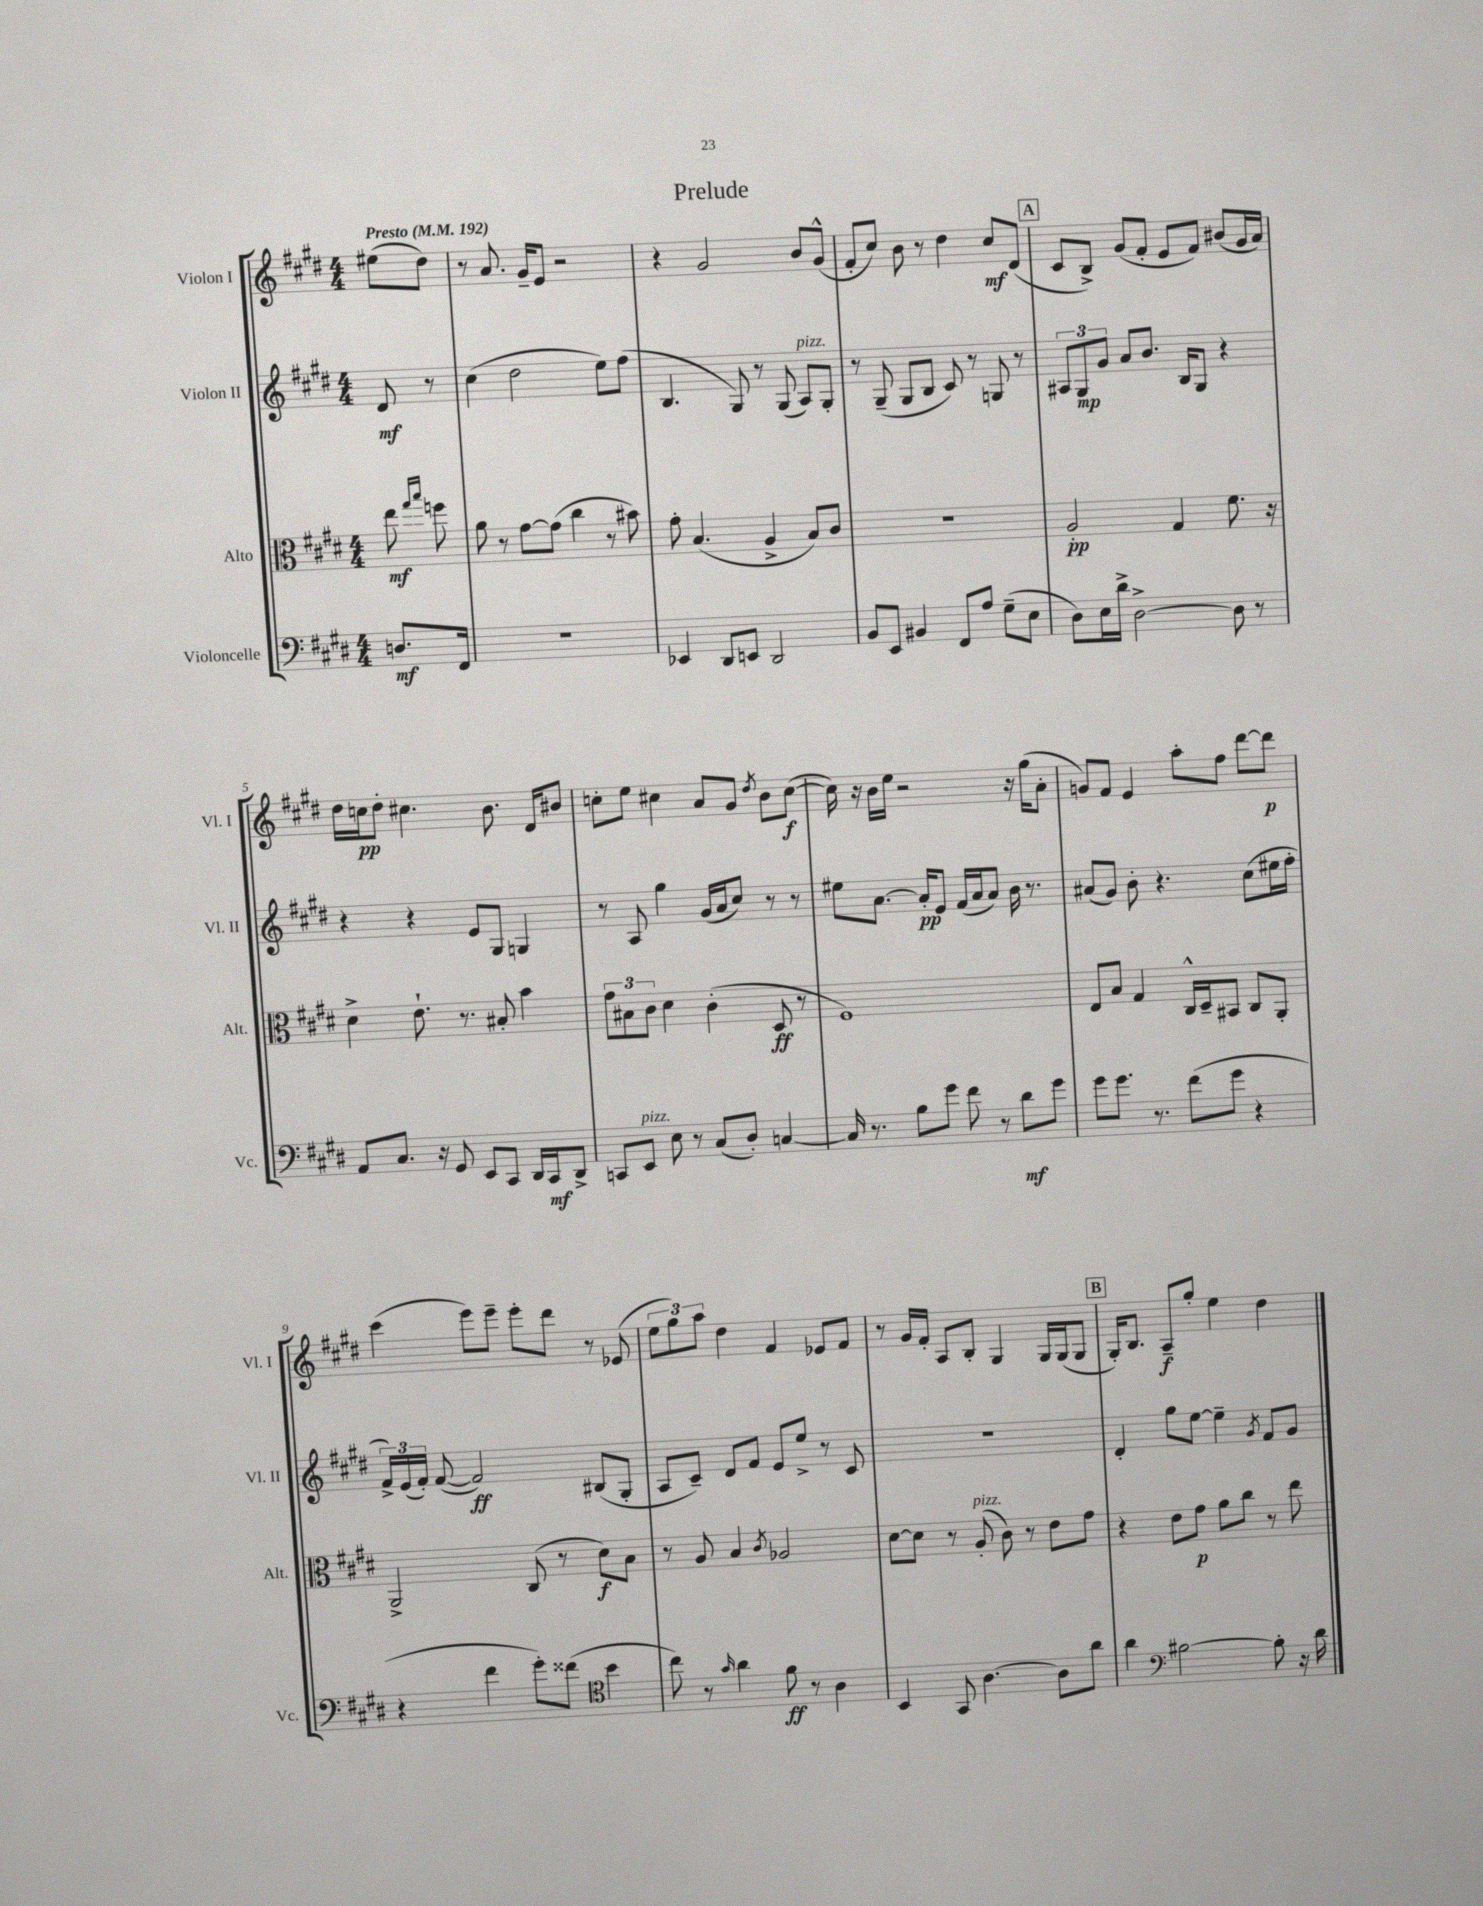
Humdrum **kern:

**kern	**dynam	**kern	**dynam	**kern	**dynam	**kern	**dynam
*part4	*part4	*part3	*part3	*part2	*part2	*part1	*part1
*staff4	*staff4	*staff3	*staff3	*staff2	*staff2	*staff1	*staff1
*I"Violoncelle	*	*I"Alto	*	*I"Violon II	*	*I"Violon I	*
*I'Vc.	*	*I'Alt.	*	*I'Vl. II	*	*I'Vl. I	*
*clefF4	*	*clefC3	*	*clefG2	*	*clefG2	*
*k[f#c#g#d#]	*	*k[f#c#g#d#]	*	*k[f#c#g#d#]	*	*k[f#c#g#d#]	*
*M4/4	*	*M4/4	*	*M4/4	*	*M4/4	*
*MM192	*	*MM192	*	*MM192	*	*MM192	*
=	=	=	=	=	=	=	=
!	!	!	!	!	!	!LO:TX:a:B:t=Presto	!
8.Dn/L	mf	8ee\	mf	8d#/	mf	(8ee#X\L	.
.	.	16qqgg#/LL	.	.	.	.	.
.	.	16qqbb/JJ	.	.	.	.	.
.	.	8ffn\	.	8r	.	8dd#\J)	.
16FF#/Jk	.	.	.	.	.	.	.
=1	=1	=1	=1	=1	=1	=1	=1
1r	.	8a\	.	(4cc#\	.	8r	.
.	.	8r	.	.	.	8.a/	.
.	.	[8g#\L	.	2dd#\	.	.	.
.	.	.	.	.	.	16g#~/KL	.
.	.	(8g#\J]	.	.	.	8e/J	.
.	.	4cc#\	.	.	.	2r	.
.	.	8r	.	8ee\L)	.	.	.
.	.	8b#X\)	.	(8ff#\J	.	.	.
=2	=2	=2	=2	=2	=2	=2	=2
4EE-X/	.	8g#'\	.	4.B/	.	4r	.
.	.	(4.B/	.	.	.	.	.
8DD#/L	.	.	.	.	.	2g#/	.
8EEn/J	.	.	.	8G#/)	.	.	.
2DD#/	.	4A^/	.	8r	.	.	.
.	.	.	.	(8G#/	.	.	.
!	!	!	!	!LO:TX:a:i:t=pizz.	!	!	!
.	.	8B/L)	.	8A/L)	.	8b/L	.
.	.	8c#/J	.	8G#'/J	.	(8g#^^/J	.
=3	=3	=3	=3	=3	=3	=3	=3
8BB/L	.	1r	.	8r	.	8f#'/L	.
8EE/J	.	.	.	(8G#~/	.	8cc#/J)	.
4BB#X/	.	.	.	8G#/L	.	8b\	.
.	.	.	.	8B/J	.	8r	.
8FF#/L	.	.	.	8c#/)	.	4dd#\	.
8A/J	.	.	.	8r	.	.	.
(8G#~\L	.	.	.	8Gn/	.	8cc#/L	mf
8E\J	.	.	.	8r	.	(8d#/J	.
!!LO:REH:place=s1:t=A
=4	=4	=4	=4	=4	=4	=4	=4
8D#\L)	.	2A'/	pp	12A#X/L	.	8c#/L	.
.	.	.	.	12G#/	mp	.	.
16E\L	.	.	.	.	.	8B^/J)	.
.	.	.	.	12g#/J	.	.	.
16d#^\JJ	.	.	.	.	.	.	.
[2D#^\	.	.	.	8a/L	.	(8g#/L	.
.	.	.	.	8.b/J	.	8f#'/J	.
.	.	4G#/	.	.	.	8e/L	.
.	.	.	.	16B/KL	.	.	.
.	.	.	.	8G#/J	.	8f#/J)	.
8D#\]	.	8.f#\	.	4r	.	(8b#X/L	.
8r	.	.	.	.	.	16g#/L	.
.	.	16r	.	.	.	16a/JJ)	.
!!LO:LB:g=z
=5	=5	=5	=5	=5	=5	=5	=5
8AA/L	.	4d#^\	.	4r	.	16dd#\LL	.
.	.	.	.	.	.	16ccn\J	pp
8.C#/J	.	.	.	.	.	8dd#'\J	.
.	.	8.e`\	.	4r	.	4.cc#X\	.
16r	.	.	.	.	.	.	.
8GG#/	.	.	.	.	.	.	.
.	.	8.r	.	.	.	.	.
8EE/L	.	.	.	8e/L	.	.	.
8CC#/J	.	8B#X'/	.	8G#/J	.	8.b\	.
16DD#/LL	.	4b\	.	4Gn/	.	.	.
16CC#/J	mf	.	.	.	.	16d#/KL	.
8DD#^/J	.	.	.	.	.	8b#X/J	.
=6	=6	=6	=6	=6	=6	=6	=6
8CCn/L	.	12g#\L	.	8r	.	8ccn'\L	.
.	.	12B#X\	.	.	.	.	.
!LO:TX:a:i:t=pizz.	!	!	!	!	!	!	!
8EE/J	.	.	.	8A/	.	8ee\J	.
.	.	12c#\J	.	.	.	.	.
8E\	.	4d#\	.	4gg#\	.	4cc#X\	.
8r	.	.	.	.	.	.	.
(8C#/L	.	(4c#'\	.	(16g#/LL	.	8a/L	.
.	.	.	.	16a/J	.	.	.
8D#'/J)	.	.	.	8cc#/J)	.	8g#/J	.
.	.	.	.	.	.	8qdd#/	.
[4Cn/	.	8D#/	ff	8r	.	8b\L	.
.	.	8r	.	8r	.	([8cc#\J	f
=7	=7	=7	=7	=7	=7	=7	=7
16C/]	.	1F#)	.	8ee#X\L	.	16cc#\])	.
8.r	.	.	.	.	.	16r	.
.	.	.	.	[8.a\J	.	16b\LL	.
.	.	.	.	.	.	16ee\JJ	.
8B\L	.	.	.	.	.	2r	.
.	.	.	.	16a'/KL]	pp	.	.
8g#\J	.	.	.	8e/J	.	.	.
8f#\	.	.	.	(16f#/LL	.	.	.
.	.	.	.	16a/J	.	.	.
8r	.	.	.	8a/J)	.	.	.
8d#\L	mf	.	.	16b\	.	16r	.
.	.	.	.	8.r	.	(16gg#\KL	.
8g#\J	.	.	.	.	.	8a'\J	.
=8	=8	=8	=8	=8	=8	=8	=8
8g#\L	.	8E/L	.	(8a#X/L	.	8gn/L)	.
8.g#\J	.	8B/J	.	8g#/J)	.	8f#/J	.
.	.	4G#/	.	8b'\	.	4e/	.
8.r	.	.	.	.	.	.	.
.	.	.	.	4.r	.	.	.
(8f#\L	.	16C#^^/LL	.	.	.	8aa'\L	.
.	.	16D#~/J	.	.	.	.	.
8g#\J	.	8BB#X/J	.	.	.	8ff#\J	.
4r	.	8C#/L	.	(8cc#\L	.	[8ddd#\L	.
.	.	8AA'/J	.	16ee#X\L	.	8ddd#\J]	p
.	.	.	.	16ff#'\JJ	.	.	.
!!LO:LB:g=z
=9	=9	=9	=9	=9	=9	=9	=9
4r	.	2AA^/	.	24f#^/LL)	.	(4ccc#\	.
.	.	.	.	(24e/	.	.	.
.	.	.	.	24f#'/JJ)	.	.	.
.	.	.	.	([8f#/	.	.	.
4f#\	.	.	.	2f#/])	ff	8eee\L)	.
.	.	.	.	.	.	8eee~\J	.
8g#'\L)	.	(8C#/	.	.	.	8eee'\L	.
(8f##X\J	.	8r	.	.	.	8ddd#\J	.
*clefC4	*	*	*	*	*	*	*
4b\	.	8d#\L)	f	(8B#X/L	.	8r	.
.	.	8B\J	.	8G#'/J	.	(8e-X/	.
=10	=10	=10	=10	=10	=10	=10	=10
8cc#\)	.	8r	.	8A/L	.	12ee\L	.
.	.	.	.	.	.	12gg#\)	.
8r	.	8A/	.	8c#~/J)	.	.	.
.	.	.	.	.	.	12aa\J	.
16qqg#/	.	.	.	.	.	.	.
4a\	.	4B/	.	8d#/L	.	4dd#\	.
.	.	.	.	8f#/J	.	.	.
.	.	8qc#/	.	.	.	.	.
8f#\	ff	2A-X/	.	8e/L	.	4f#/	.
8r	.	.	.	8ee^/J	.	.	.
4A\	.	.	.	8r	.	8e-X/L	.
.	.	.	.	8c#/	.	8f#/J	.
=11	=11	=11	=11	=11	=11	=11	=11
4BB/	.	[8d#\L	.	1r	.	8r	.
.	.	8d#\J]	.	.	.	16g#/LL	.
.	.	.	.	.	.	16f#'/JJ	.
8GG#/	.	8r	.	.	.	8A/L	.
!	!	!LO:TX:a:i:t=pizz.	!	!	!	!	!
[4.A\	.	(8A'/	.	.	.	8B'/J	.
.	.	8c#\)	.	.	.	4G#/	.
.	.	8r	.	.	.	.	.
8A\L]	.	8e\L	.	.	.	16G#/LL	.
.	.	.	.	.	.	(16G#/J	.
8a\J	.	8g#\J	.	.	.	8G#/J	.
!!LO:REH:place=s1:t=B
=12	=12	=12	=12	=12	=12	=12	=12
4a\	.	4r	.	4d#'/	.	16G#'/KL)	.
.	.	.	.	.	.	8.B/J	.
*clefF4	*	*	*	*	*	*	*
[2B#X\	.	8e\L	.	8gg#\L	.	8A~/L	f
.	.	8g#\J	p	[8ee\J	.	8gg#'/J	.
.	.	8a\L	.	4ee~\]	.	4ee\	.
.	.	8cc#\J	.	.	.	.	.
.	.	.	.	8qg#/	.	.	.
8B#'\]	.	8r	.	8f#/L	.	4dd#\	.
16r	.	8ee\	.	8g#/J	.	.	.
16d#\	.	.	.	.	.	.	.
==	==	==	==	==	==	==	==
*-	*-	*-	*-	*-	*-	*-	*-
